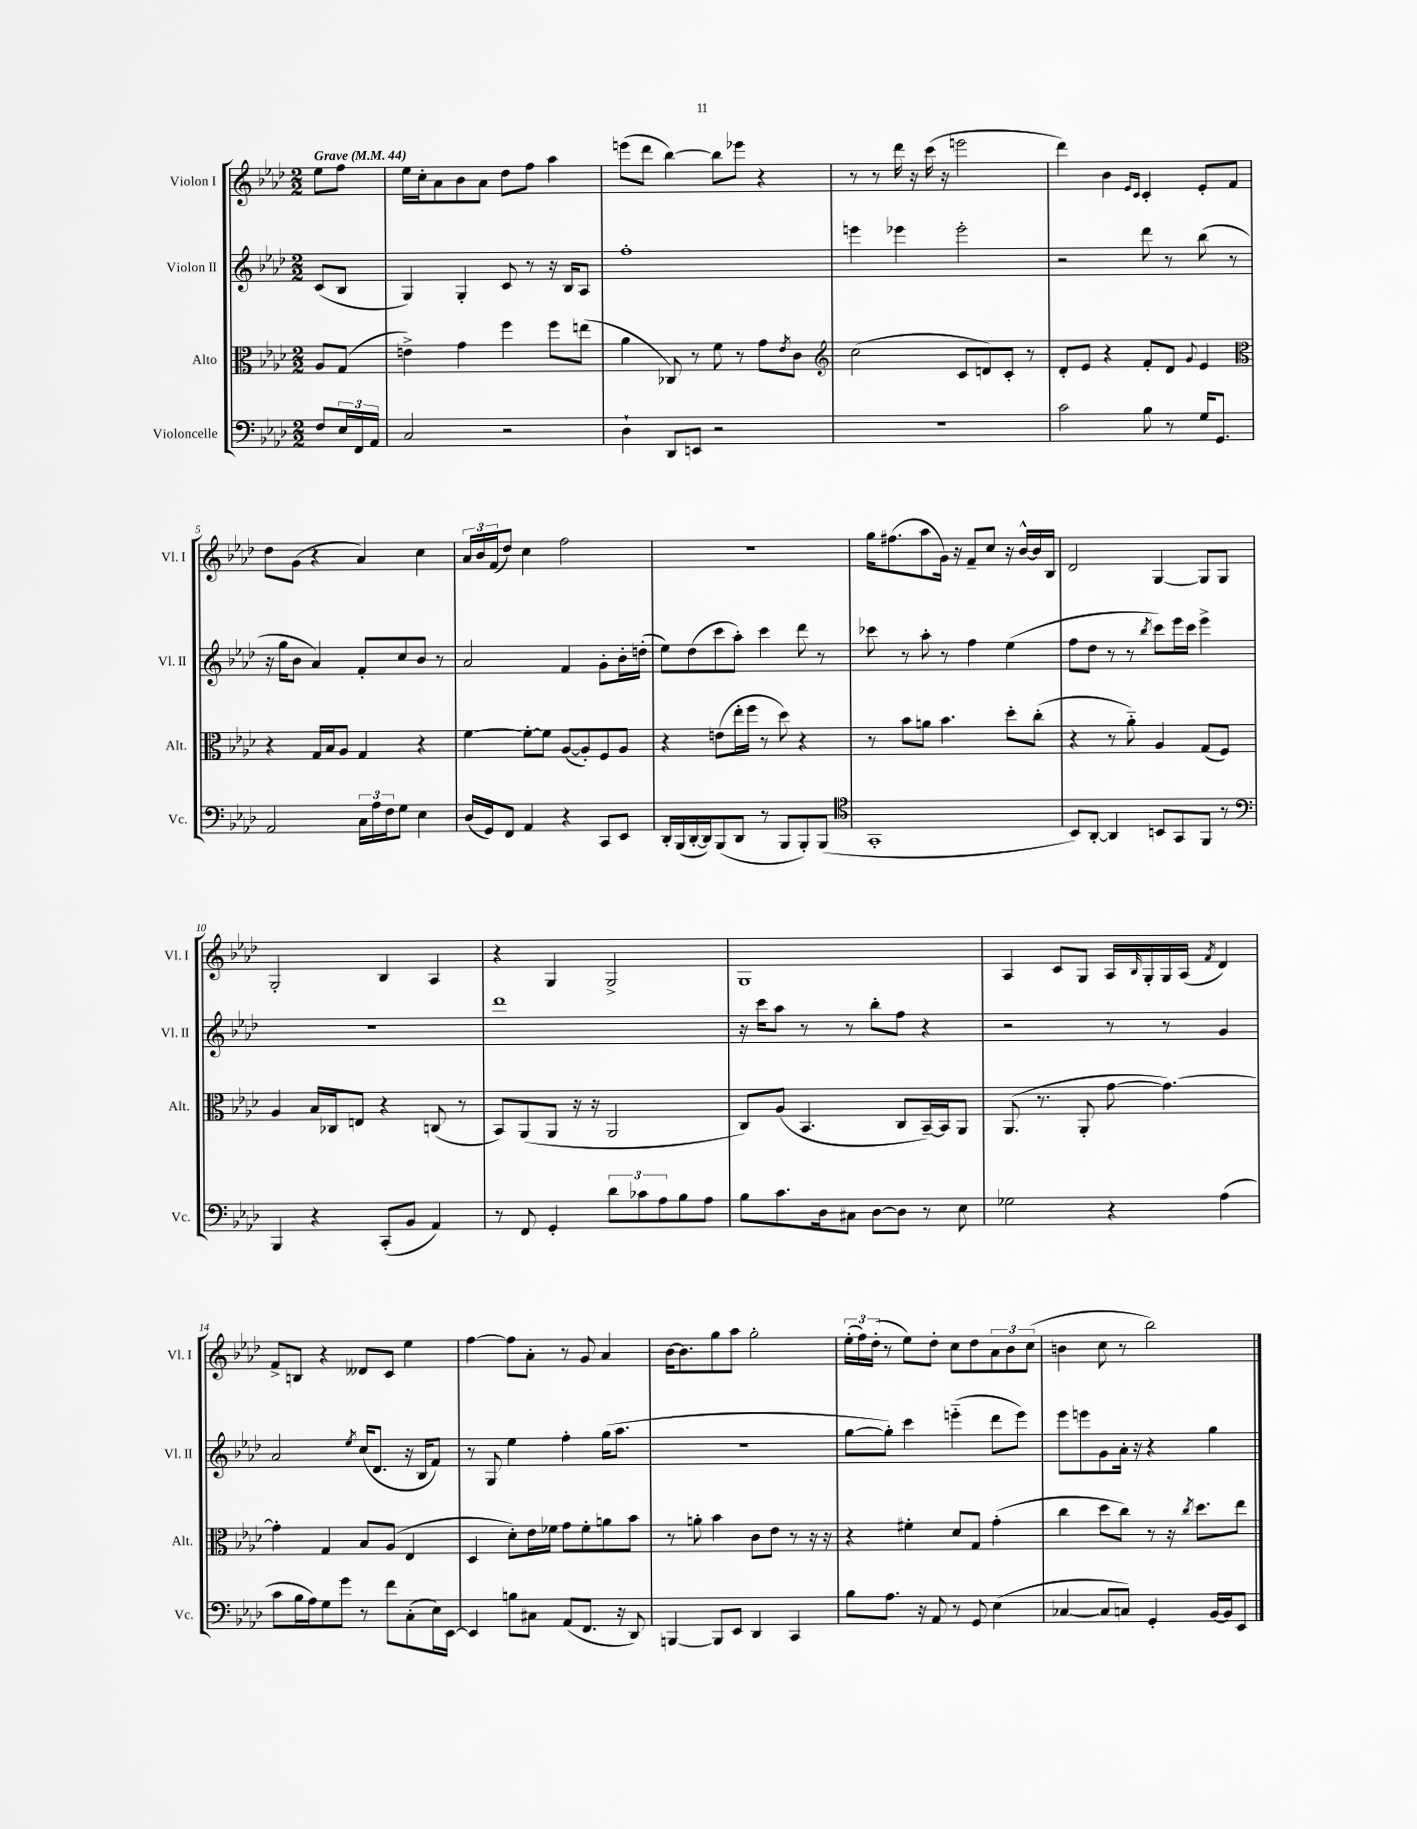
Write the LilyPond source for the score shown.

<<
\new StaffGroup <<
\new Staff = "s0" \with { instrumentName = "Violon I" shortInstrumentName = "Vl. I" } {
    \clef treble \key aes \major \numericTimeSignature \time 2/2 \partial 4 \tempo "Grave" 4 = 44
    ees''8 f''8 |
    ees''16 c''16-. aes'8 bes'8 aes'8 des''8 f''8 aes''4 |
    e'''8( des'''8 bes''4~) bes''8 ees'''8 r4 |
    r8 r8 des'''16 r16 c'''16( r16 e'''2 |
    des'''4) bes'4 \grace { ees'16 c'16 } c'4-. ees'8-. f'8 |
    des''8 g'8( r4 aes'4) c''4 |
    \tuplet 3/2 { aes'16 bes'16 f'16( } des''8) c''4 f''2 |
    R1 |
    g''16 fis''8.( aes''8 g'16) r16 f'8-- c''8 r16 bes'16~-^ bes'16 bes16 |
    des'2 g4~ g8 g8 |
    g2-. bes4 aes4 |
    r4 g4 g2-> |
    g1 |
    aes4 c'8 g8 aes16 \grace { bes16 } g16-. g16 aes16( \acciaccatura { f'8 } des'4) |
    f'8-> b8 r4 deses'8 c'8 ees''4 |
    f''4~ f''8 aes'8-. r8 g'8 aes'4 |
    bes'16~ bes'8. g''8 aes''8 g''2-. |
    \tuplet 3/2 { ees''16-.( f''16) des''16-.( } r8 ees''8) des''8-. c''8 des''8 \tuplet 3/2 { aes'8 bes'8 c''8( } |
    b'4 c''8 r8 bes''2) \bar "|." |
}
\new Staff = "s1" \with { instrumentName = "Violon II" shortInstrumentName = "Vl. II" } {
    \clef treble \key aes \major \numericTimeSignature \time 2/2 \partial 4
    c'8( bes8 |
    g4) g4-. c'8 r8 r16 bes16 aes8 |
    f''1-. |
    e'''4 ees'''4 ees'''2-. |
    r2 des'''8 r8 bes''8( r8 |
    r16 g''16 bes'8 aes'4) f'8-. c''8 bes'8 r8 |
    aes'2 f'4 g'8-. bes'16-. d''16-.( |
    ees''8) des''8( c'''8 aes''8-.) c'''4 des'''8 r8 |
    ces'''8 r8 aes''8-. r8 f''4 ees''4( |
    f''8 des''8 r8 r8 \acciaccatura { bes''8 } c'''8) ees'''16 c'''16 ees'''4-> |
    r1 |
    des'''1 |
    r16 c'''16 aes''8 r8 r8 bes''8-. f''8 r4 |
    r2 r8 r8 g'4 |
    aes'2 \acciaccatura { ees''8 } c''16( des'8. r16 bes16 f'8) |
    r8 g8 ees''4 f''4-. g''16( aes''8. |
    R1 |
    g''8~ g''8-.) c'''4 e'''4-_( des'''8 e'''8) |
    ees'''8 e'''8 g'8 aes'16-. r16 r4 g''4 \bar "|." |
}
\new Staff = "s2" \with { instrumentName = "Alto" shortInstrumentName = "Alt." } {
    \clef alto \key aes \major \numericTimeSignature \time 2/2 \partial 4
    aes8 g8( |
    e'4->) g'4 f''4 f''8 e''8( |
    aes'4 ces8) r8 f'8 r8 g'8 \acciaccatura { ees'8 } c'8 |
    \clef treble c''2( c'8 d'8) c'8-. r8 |
    des'8-. ees'8 r4 f'8-. des'8 \appoggiatura { g'8 } ees'4 |
    \clef alto r4 g16 bes16 aes8 g4 r4 |
    f'4~ f'8~-. f'8 aes8~( aes8-.) f8 aes8 |
    r4 e'8( ees''16-. f''16 r8 des''8) r4 |
    r8 bes'8 a'8 bes'4. des''8-. c''8-.( |
    r4 r8 aes'8-_) aes4 g8( f8) |
    aes4 bes16 ces16 e8 r4 c8( r8 |
    bes,8) aes,8( aes,8 r16 r16 aes,2 |
    c8) aes8( bes,4. c8 bes,16~--) bes,16 aes,8 |
    aes,8.( r8. aes,8-. g'8~ g'4.~) |
    g'4-. g4 bes8 aes8( ees4 |
    des4 des'8-.) ees'16 fes'16 g'8 fes'8-. a'8 bes'8 |
    r8 a'8-. bes'4 c'8 ees'8 r8 r16 r16 |
    r4 fis'4-. des'8 g8 g'4-.( |
    c''4 des''8 c''8) r8 r16 \acciaccatura { c''8 } des''8. ees''8 \bar "|." |
}
\new Staff = "s3" \with { instrumentName = "Violoncelle" shortInstrumentName = "Vc." } {
    \clef bass \key aes \major \numericTimeSignature \time 2/2 \partial 4
    f8 \tuplet 3/2 { ees16 f,16 aes,16 } |
    c2 r2 |
    des4-! des,8 e,8 r2 |
    R1 |
    c'2 bes8 r8 g16 g,8. |
    aes,2 \tuplet 3/2 { c16 aes16 f16 } g8 ees4 |
    des16( g,16) f,8 aes,4 r4 c,8 ees,8 |
    des,16-. bes,,16( des,16~-. des,16) bes,,8( des,8 r8 bes,,8 bes,,8-.) bes,,8( |
    \clef tenor g,1-. |
    bes,8) aes,8~-. aes,4 b,8 g,8 f,8 r8 |
    \clef bass bes,,4 r4 c,8-.( bes,8 aes,4) |
    r8 f,8 g,4-. \tuplet 3/2 { des'8 ces'8 aes8 } bes8 aes8 |
    bes8 c'8. des16 cis8 des8~ des8 r8 ees8 |
    ges2 r4 aes4( |
    c'8 bes16 aes16) g8 g'8 r8 f'8 c8-.( ees16) ees,16~ |
    ees,4 b8 cis8 aes,8( f,8. r16 des,8) |
    b,,4~ b,,8 ees,8 des,4 c,4 |
    bes8 aes8. r16 aes,8 r8 g,8 ees4( |
    ces4~ ces8 c8) g,4-. bes,16~ bes,16 ees,8 \bar "|." |
}
>>
>>
